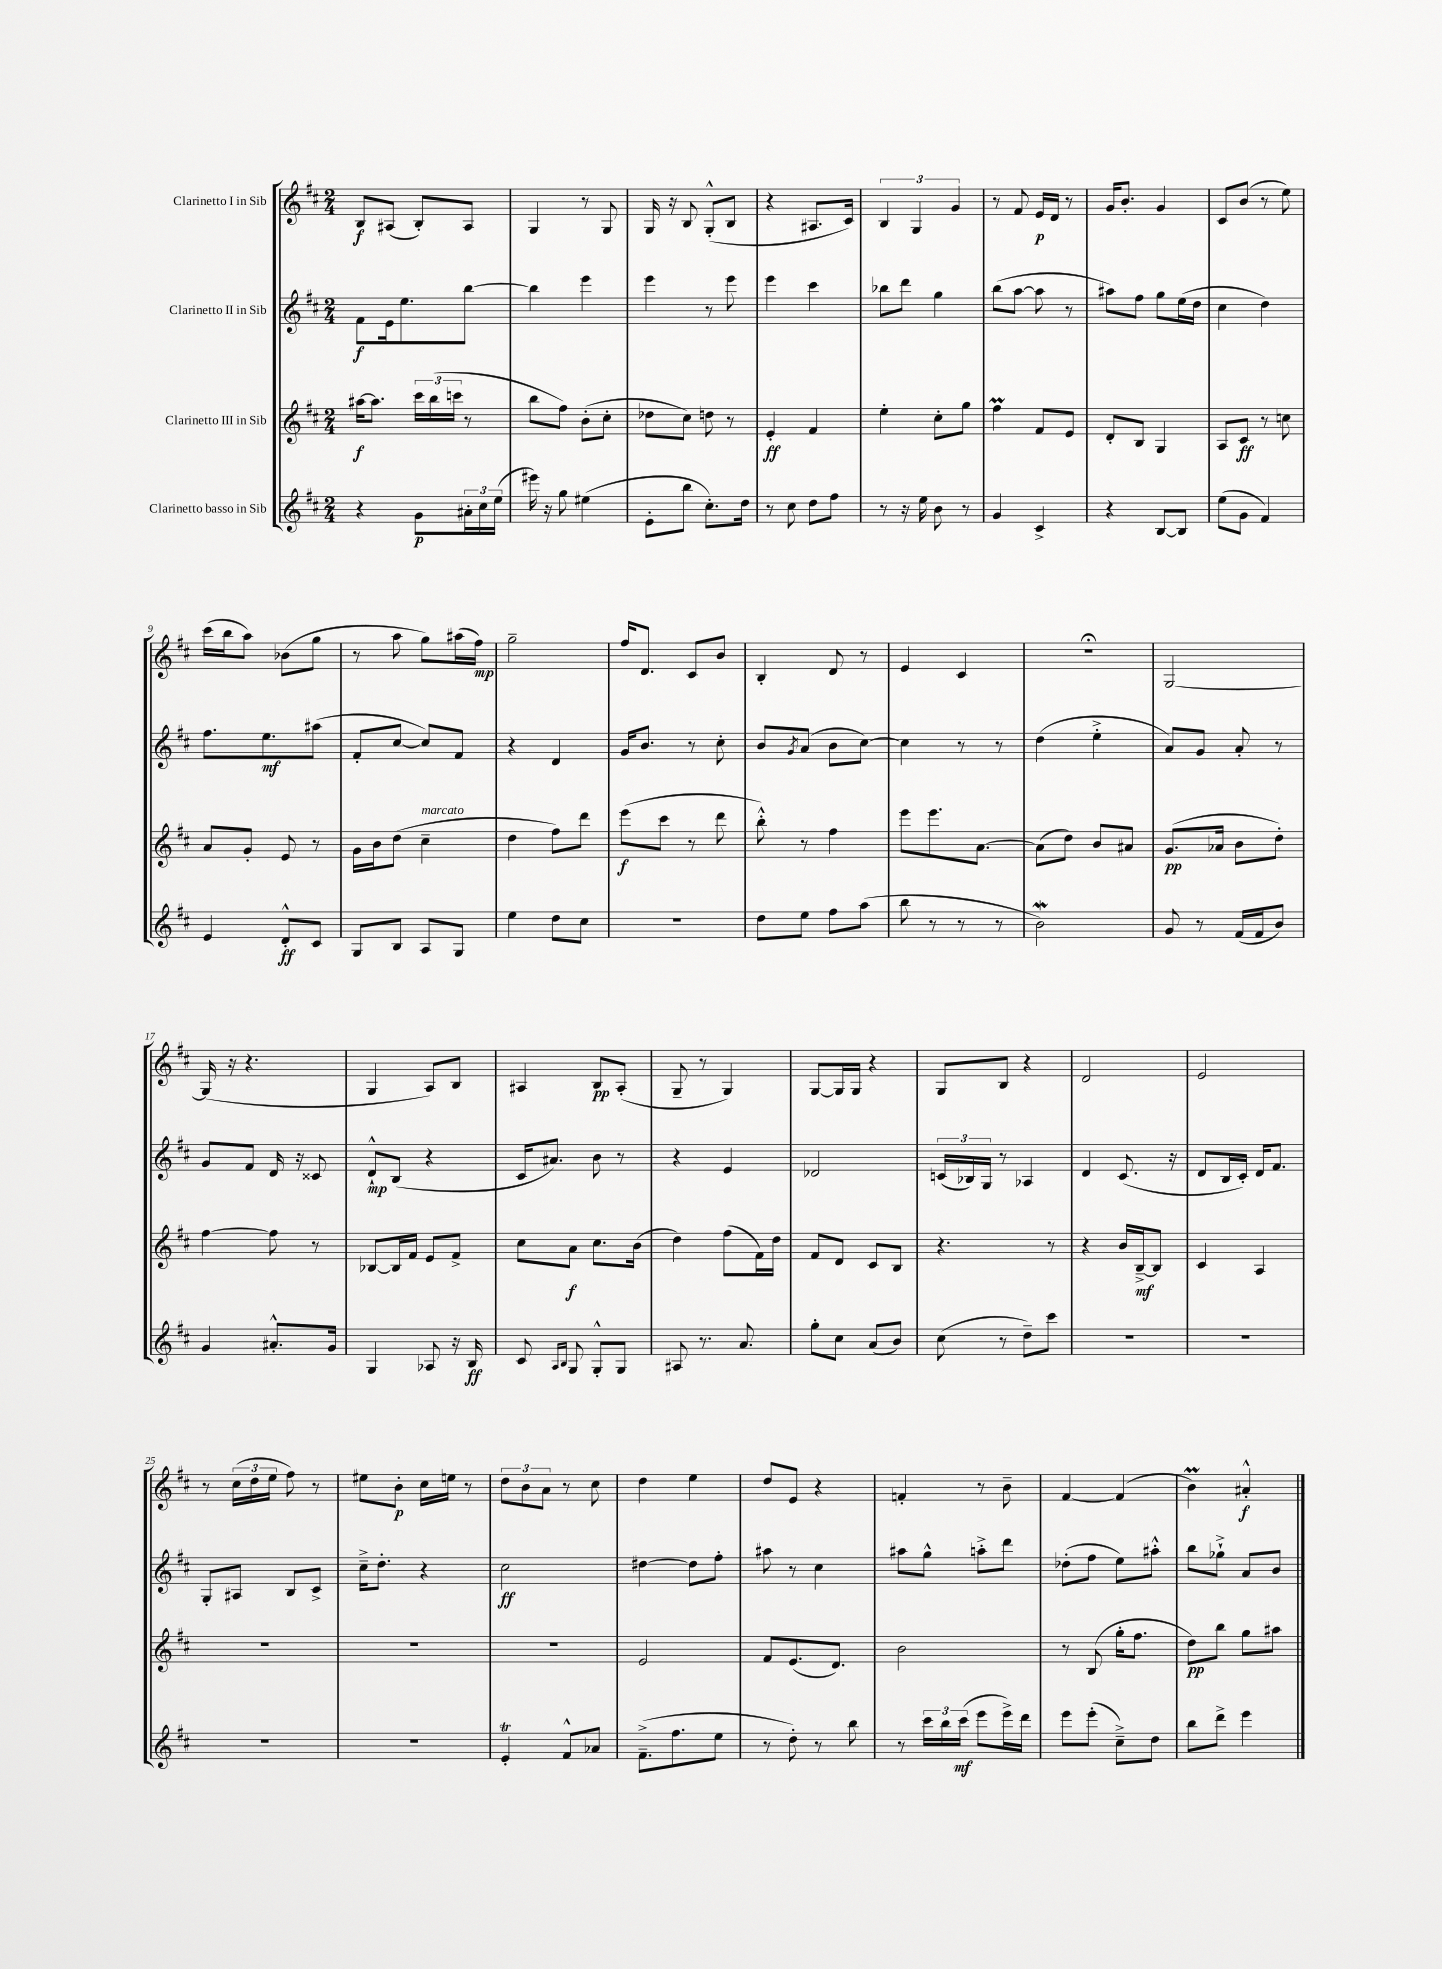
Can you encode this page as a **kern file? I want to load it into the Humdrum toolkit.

**kern	**dynam	**kern	**dynam	**kern	**dynam	**kern	**dynam
*part4	*part4	*part3	*part3	*part2	*part2	*part1	*part1
*staff4	*staff4	*staff3	*staff3	*staff2	*staff2	*staff1	*staff1
*I"Clarinetto basso in Sib	*	*I"Clarinetto III in Sib	*	*I"Clarinetto II in Sib	*	*I"Clarinetto I in Sib	*
*clefG2	*	*clefG2	*	*clefG2	*	*clefG2	*
*k[f#c#]	*	*k[f#c#]	*	*k[f#c#]	*	*k[f#c#]	*
*M2/4	*	*M2/4	*	*M2/4	*	*M2/4	*
=1	=1	=1	=1	=1	=1	=1	=1
4r	.	[16aa#X\KL	f	8f#\L	f	8B/L	f
.	.	8.aa#\J]	.	.	.	.	.
.	.	.	.	16e\k	.	(8A#X/J	.
.	.	.	.	8.ee\	.	.	.
8g\L	p	24ccc#\LL	.	.	.	8B'/L)	.
.	.	(24bb\	.	.	.	.	.
.	.	24cccn\JJ	.	.	.	.	.
24a#X'\L	.	8r	.	[8bb\J	.	8A#/J	.
24cc#\	.	.	.	.	.	.	.
(24ee\JJ	.	.	.	.	.	.	.
=2	=2	=2	=2	=2	=2	=2	=2
16eee#X\)	.	8bb\L	.	4bb\]	.	4G/	.
16r	.	.	.	.	.	.	.
8gg\	.	8ff#\J)	.	.	.	.	.
(4ee#X\	.	(8b'\L	.	4eee\	.	8r	.
.	.	8cc#'\J	.	.	.	8G/	.
=3	=3	=3	=3	=3	=3	=3	=3
8e'\L	.	8dd-X\L	.	4eee\	.	16G/	.
.	.	.	.	.	.	16r	.
8bb\J	.	8cc#\J)	.	.	.	8B/	.
8.cc#'\L)	.	8ddn\	.	8r	.	(8G'^^/L	.
.	.	8r	.	8eee\	.	8B/J	.
16dd\Jk	.	.	.	.	.	.	.
=4	=4	=4	=4	=4	=4	=4	=4
8r	.	4e'/	ff	4eee\	.	4r	.
8cc#\	.	.	.	.	.	.	.
8dd\L	.	4f#/	.	4ccc#\	.	8.A#X/L	.
8ff#\J	.	.	.	.	.	.	.
.	.	.	.	.	.	16c#/Jk)	.
=5	=5	=5	=5	=5	=5	=5	=5
8r	.	4ee'\	.	8bb-X\L	.	6B/	.
16r	.	.	.	8ddd\J	.	.	.
.	.	.	.	.	.	6G/	.
16ee\	.	.	.	.	.	.	.
8b\	.	8cc#'\L	.	4gg\	.	.	.
.	.	.	.	.	.	6g/	.
8r	.	8gg\J	.	.	.	.	.
=6	=6	=6	=6	=6	=6	=6	=6
4g/	.	4ff#m\	.	(8bb\L	.	8r	.
.	.	.	.	[8aa\J	.	8f#/	.
4c#^/	.	8f#/L	.	8aa\]	.	16e/LL	p
.	.	.	.	.	.	16d/JJ	.
.	.	8e/J	.	8r	.	8r	.
=7	=7	=7	=7	=7	=7	=7	=7
4r	.	8d'/L	.	8aa#X\L)	.	16g/KL	.
.	.	.	.	.	.	8.b'/J	.
.	.	8B/J	.	8ff#\J	.	.	.
[8B/L	.	4G/	.	8gg\L	.	4g/	.
8B/J]	.	.	.	(16ee\L	.	.	.
.	.	.	.	16dd\JJ	.	.	.
=8	=8	=8	=8	=8	=8	=8	=8
(8ee\L	.	8A/L	.	4cc#\	.	8c#/L	.
8g\J	.	8c#/J	ff	.	.	(8b/J	.
4f#/)	.	8r	.	4dd\)	.	8r	.
.	.	8ccn\	.	.	.	8ee\)	.
!!LO:LB:g=z
=9	=9	=9	=9	=9	=9	=9	=9
4e/	.	8a/L	.	8.ff#\L	.	(16ccc#\LL	.
.	.	.	.	.	.	16bb\J	.
.	.	8g'/J	.	.	.	8aa\J)	.
.	.	.	.	8.ee\	mf	.	.
8d'^^/L	ff	8e/	.	.	.	(8b-X\L	.
8c#/J	.	8r	.	(8aa#X\J	.	8gg\J	.
=10	=10	=10	=10	=10	=10	=10	=10
8G/L	.	16g\LL	.	8f#'/L	.	8r	.
.	.	16b\J	.	.	.	.	.
8B/J	.	(8dd\J	.	[8cc#/J	.	8aa\	.
!	!	!LO:TX:a:i:t=marcato	!	!	!	!	!
8A/L	.	4cc#~\	.	8cc#/L])	.	8gg\L)	.
8G/J	.	.	.	8f#/J	.	(16aa#X\L	.
.	.	.	.	.	.	16ff#\JJ)	mp
=11	=11	=11	=11	=11	=11	=11	=11
4ee\	.	4dd\	.	4r	.	2gg~\	.
8dd\L	.	8ff#\L)	.	4d/	.	.	.
8cc#\J	.	8ddd\J	.	.	.	.	.
=12	=12	=12	=12	=12	=12	=12	=12
2r	.	(8eee\L	f	16g/KL	.	16ff#/KL	.
.	.	.	.	8.b/J	.	8.d/J	.
.	.	8ccc#\J	.	.	.	.	.
.	.	8r	.	8r	.	8c#/L	.
.	.	8ddd\	.	8cc#'\	.	8b/J	.
=13	=13	=13	=13	=13	=13	=13	=13
8dd\L	.	8bb'^^\)	.	8b/L	.	4B'/	.
.	.	.	.	8qg/	.	.	.
8ee\J	.	8r	.	(8a/J	.	.	.
8ff#\L	.	4ff#\	.	8b\L	.	8d/	.
(8aa\J	.	.	.	[8cc#\J)	.	8r	.
=14	=14	=14	=14	=14	=14	=14	=14
8bb\	.	8eee\L	.	4cc#\]	.	4e/	.
8r	.	8.eee\	.	.	.	.	.
8r	.	.	.	8r	.	4c#/	.
.	.	[8.a\J	.	.	.	.	.
8r	.	.	.	8r	.	.	.
=15	=15	=15	=15	=15	=15	=15	=15
2bW\)	.	(8a\L]	.	(4dd\	.	2r;<	.
.	.	8dd\J)	.	.	.	.	.
.	.	8b/L	.	4ee'^\	.	.	.
.	.	8a#X/J	.	.	.	.	.
=16	=16	=16	=16	=16	=16	=16	=16
8g/	.	(8.g/L	pp	8a/L)	.	[2G/	.
8r	.	.	.	8g/J	.	.	.
.	.	16a-X/Jk	.	.	.	.	.
(16f#/LL	.	8b\L	.	8a'/	.	.	.
16f#/J	.	.	.	.	.	.	.
8b/J)	.	8dd'\J)	.	8r	.	.	.
!!LO:LB:g=z
=17	=17	=17	=17	=17	=17	=17	=17
4g/	.	[4ff#\	.	8g/L	.	(16G/]	.
.	.	.	.	.	.	16r	.
.	.	.	.	8f#/J	.	4.r	.
8.a#X'^^/L	.	8ff#\]	.	16d/	.	.	.
.	.	.	.	16r	.	.	.
.	.	8r	.	8c##X/	.	.	.
16g/Jk	.	.	.	.	.	.	.
=18	=18	=18	=18	=18	=18	=18	=18
4G/	.	[8B-X/L	.	8d`^^/L	mp	4G/	.
.	.	16B-/L]	.	(8B/J	.	.	.
.	.	16f#/JJ	.	.	.	.	.
8A-X/	.	8e/L	.	4r	.	8A/L)	.
16r	.	8f#^/J	.	.	.	8B/J	.
16B/	ff	.	.	.	.	.	.
=19	=19	=19	=19	=19	=19	=19	=19
8c#/	.	8cc#\L	.	16c#/KL	.	4A#X/	.
.	.	.	.	8.a#X/J)	.	.	.
16qqA/LL	.	.	.	.	.	.	.
16qqB/JJ	.	.	.	.	.	.	.
8G/	.	8a\J	f	.	.	.	.
8G'^^/L	.	8.cc#\L	.	8b\	.	8B/L	pp
8G/J	.	.	.	8r	.	(8A#'/J	.
.	.	(16b\Jk	.	.	.	.	.
=20	=20	=20	=20	=20	=20	=20	=20
8A#X/	.	4dd\)	.	4r	.	8G~/	.
8.r	.	.	.	.	.	8r	.
.	.	(8ff#\L	.	4e/	.	4G/)	.
8.a/	.	.	.	.	.	.	.
.	.	16f#\L)	.	.	.	.	.
.	.	16dd\JJ	.	.	.	.	.
=21	=21	=21	=21	=21	=21	=21	=21
8gg'\L	.	8f#/L	.	2d-X/	.	[8G/L	.
8cc#\J	.	8d/J	.	.	.	16G/L]	.
.	.	.	.	.	.	16G/JJ	.
(8a/L	.	8c#/L	.	.	.	4r	.
8b/J)	.	8B/J	.	.	.	.	.
=22	=22	=22	=22	=22	=22	=22	=22
(8cc#\	.	4.r	.	(24cn/LL	.	8G/L	.
.	.	.	.	24B-X/)	.	.	.
.	.	.	.	24G/JJ	.	.	.
8r	.	.	.	8r	.	8B/J	.
8dd~\L)	.	.	.	4A-X/	.	4r	.
8ccc#\J	.	8r	.	.	.	.	.
=23	=23	=23	=23	=23	=23	=23	=23
2r	.	4r	.	4d/	.	2d/	.
.	.	16b/LL	.	(8.c#/	.	.	.
.	.	[16B~^/J	mf	.	.	.	.
.	.	8B/J]	.	.	.	.	.
.	.	.	.	16r	.	.	.
=24	=24	=24	=24	=24	=24	=24	=24
2r	.	4c#/	.	8d/L	.	2e/	.
.	.	.	.	16B/L	.	.	.
.	.	.	.	16c#'/JJ)	.	.	.
.	.	4A/	.	16d/KL	.	.	.
.	.	.	.	8.f#/J	.	.	.
!!LO:LB:g=z
=25	=25	=25	=25	=25	=25	=25	=25
2r	.	2r	.	8G'/L	.	8r	.
.	.	.	.	8A#X/J	.	(24cc#\LL	.
.	.	.	.	.	.	24dd\	.
.	.	.	.	.	.	24ee\JJ	.
.	.	.	.	8B/L	.	8ff#\)	.
.	.	.	.	8c#^/J	.	8r	.
=26	=26	=26	=26	=26	=26	=26	=26
2r	.	2r	.	16cc#~^\KL	.	8ee#X\L	.
.	.	.	.	8.dd'\J	.	.	.
.	.	.	.	.	.	8b'\J	p
.	.	.	.	4r	.	16cc#\LL	.
.	.	.	.	.	.	16een\JJ	.
.	.	.	.	.	.	8r	.
=27	=27	=27	=27	=27	=27	=27	=27
4eT'/	.	2r	.	2cc#\	ff	12dd\L	.
.	.	.	.	.	.	12b\	.
.	.	.	.	.	.	12a\J	.
8f#^^/L	.	.	.	.	.	8r	.
8a-X/J	.	.	.	.	.	8cc#\	.
=28	=28	=28	=28	=28	=28	=28	=28
(8.f#~^\L	.	2e/	.	[4dd#X\	.	4dd\	.
8.ff#\	.	.	.	.	.	.	.
.	.	.	.	8dd#\L]	.	4ee\	.
8ee\J	.	.	.	8ff#'\J	.	.	.
=29	=29	=29	=29	=29	=29	=29	=29
8r	.	8f#/L	.	8aa#X\	.	8dd/L	.
8dd'\)	.	(8.e/	.	8r	.	8e/J	.
8r	.	.	.	4cc#\	.	4r	.
.	.	8.d/J)	.	.	.	.	.
8bb\	.	.	.	.	.	.	.
=30	=30	=30	=30	=30	=30	=30	=30
8r	.	2b\	.	8aa#X\L	.	4fn'/	.
24ccc#\LL	.	.	.	8gg^^\J	.	.	.
24bb\	.	.	.	.	.	.	.
(24ccc#\JJ	mf	.	.	.	.	.	.
8eee\L	.	.	.	8aan'^\L	.	8r	.
16eee^\L)	.	.	.	8ddd\J	.	8b~\	.
16ddd\JJ	.	.	.	.	.	.	.
=31	=31	=31	=31	=31	=31	=31	=31
8eee\L	.	8r	.	(8dd-X'\L	.	[4f#/	.
(8eee'\J	.	(8B/	.	8ff#\J	.	.	.
8cc#~^\L)	.	16gg'\KL	.	8ee\L)	.	(4f#/]	.
.	.	8.ff#\J	.	.	.	.	.
8dd\J	.	.	.	8aa#X'^^\J	.	.	.
=32	=32	=32	=32	=32	=32	=32	=32
8bb\L	.	8dd\L)	pp	8bb\L	.	4bM\)	.
8ddd^\J	.	8bb\J	.	8gg-X`^\J	.	.	.
4eee\	.	8gg\L	.	8a/L	.	4a#X'^^/	f
.	.	8aa#X\J	.	8b/J	.	.	.
==	==	==	==	==	==	==	==
*-	*-	*-	*-	*-	*-	*-	*-
